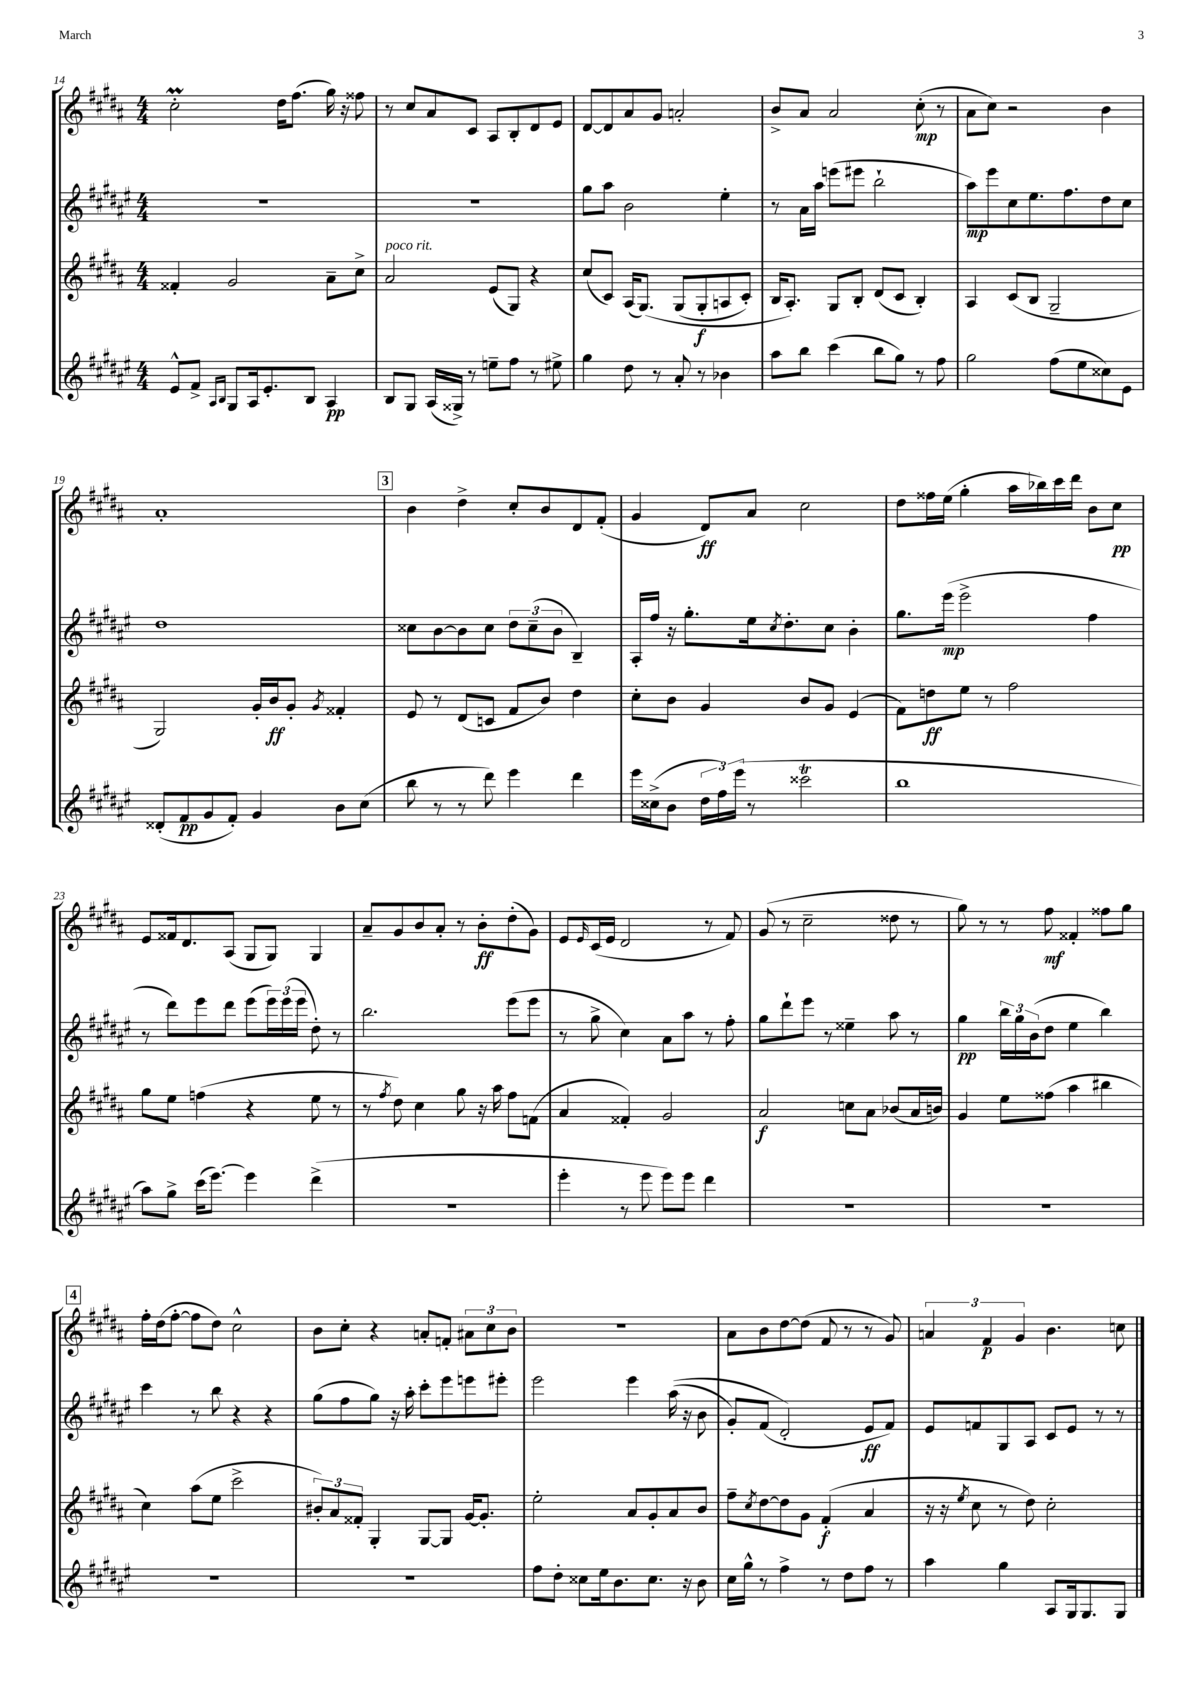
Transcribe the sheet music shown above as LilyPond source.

<<
\new StaffGroup <<
\new Staff = "s0" {
    \clef treble \key b \major \numericTimeSignature \time 4/4
    cis''2-.\prall dis''16 fis''8.( gis''16) r16 fisis''8 |
    r8 cis''8 ais'8 cis'8 ais8 b8-. dis'8 e'8 |
    dis'8~ dis'8 ais'8 gis'8 a'2-. |
    b'8-> ais'8 ais'2 cis''8-.\mp( r8 |
    ais'8 cis''8) r2 b'4 |
    ais'1-. |
    \mark \markup { \box "3" } b'4 dis''4-> cis''8-. b'8 dis'8 fis'8-.( |
    gis'4 dis'8\ff) ais'8 cis''2 |
    dis''8 fisis''16 e''16( gis''4-. ais''16 bes''16) cis'''16 dis'''16 b'8 cis''8\pp |
    e'8 fisis'16 dis'8. ais8( gis8 gis8) gis4 |
    ais'8-- gis'8 b'8 ais'8-. r8 b'8-.\ff dis''8-.( gis'8) |
    e'8 \grace { e'16 } cis'16( e'16 dis'2 r8 fis'8) |
    gis'8( r8 cis''2-- disis''8 r8 |
    gis''8) r8 r8 fis''8\mf fisis'4-. fisis''8 gis''8 |
    \mark \markup { \box "4" } fis''16-. dis''16( fis''8~-. fis''8 dis''8) cis''2-^ |
    b'8 cis''8-. r4 a'8-. f'8-. \tuplet 3/2 { ais'8 cis''8 b'8 } |
    R1 |
    ais'8 b'8 dis''8~ dis''8( fis'8 r8 r8 gis'8) |
    \tuplet 3/2 { a'4 fis'4\p gis'4 } b'4. c''8 \bar "|." |
}
\new Staff = "s1" {
    \clef treble \key fis \major \numericTimeSignature \time 4/4
    r1 |
    R1 |
    gis''8 ais''8 b'2 eis''4-. |
    r8 ais'16 ais''16 e'''8( eis'''8 b''2-! |
    ais''8\mp) eis'''8 cis''8 eis''8. fis''8. dis''8 cis''8 |
    dis''1 |
    \mark \markup { \box "3" } cisis''8 b'8~ b'8 cisis''8 \tuplet 3/2 { dis''8 cisis''8--( b'8 } b4--) |
    ais16-. fis''16 r16 gis''8.-. eis''16 \acciaccatura { cis''8 } dis''8.-. cis''8 b'4-. |
    gis''8. eis'''16\mp( eis'''2-> fis''4 |
    r8 dis'''8) eis'''8 dis'''8 eis'''8( \tuplet 3/2 { eis'''16) eis'''16( eis'''16 } dis''8-.) r8 |
    b''2. eis'''8( eis'''8 |
    r8 gis''8-> cis''4) ais'8 ais''8 r8 fis''8-. |
    gis''8 dis'''8-! eis'''8 r8 eisis''4-- ais''8 r8 |
    gis''4\pp \tuplet 3/2 { b''16 gis''16 b'16( } dis''8 eis''4 b''4) |
    \mark \markup { \box "4" } cis'''4 r8 b''8 r4 r4 |
    gis''8( fis''8 gis''8) r16 ais''16-. cis'''8-. eis'''8 e'''8 eis'''8-. |
    eis'''2 eis'''4 ais''16(\( r16 b'8 |
    gis'8-.) fis'8( dis'2-.\) eis'8\ff fis'8) |
    eis'8 f'8 gis8 ais8 cis'8 eis'8 r8 r8 \bar "|." |
}
\new Staff = "s2" {
    \clef treble \key b \major \numericTimeSignature \time 4/4
    fisis'4-. gis'2 ais'8-- cis''8-> |
    ais'2^\markup { \italic "poco rit." } e'8( gis8) r4 |
    cis''8( cis'8) ais16( gis8.)\( gis8( gis8-.\f a8 cis'8-.) |
    b16 ais8.-.\) gis8 b8-. dis'8( cis'8 b4-.) |
    ais4 cis'8( b8 gis2-- |
    gis2) gis'16-. b'16\ff gis'8-. \acciaccatura { gis'8 } fisis'4-. |
    \mark \markup { \box "3" } e'8 r8 dis'8( c'8 fis'8 b'8) dis''4 |
    cis''8-. b'8 gis'4 b'8 gis'8 e'4( |
    fis'8) d''8\ff e''8 r8 fis''2 |
    gis''8 e''8 f''4( r4 e''8 r8 |
    r8 \acciaccatura { fis''8 } dis''8) cis''4 gis''8 r16 ais''16 fis''8 f'8( |
    ais'4 fisis'4-.) gis'2 |
    ais'2\f c''8 ais'8 bes'8( ais'16 b'16) |
    gis'4 e''8 fisis''8( ais''4 bis''4 |
    \mark \markup { \box "4" } cis''4) ais''8( e''8 cis'''2-> |
    \tuplet 3/2 { bis'8-.) ais'8 fisis'8-. } gis4-. gis8~ gis8 gis'16~ gis'8.-. |
    e''2-. ais'8 gis'8-. ais'8 b'8 |
    fis''8-- \acciaccatura { cis''8 } dis''8~ dis''8 gis'8 fis'4-.\f( ais'4 |
    r16 r16 \acciaccatura { e''8 } cis''8 r8 dis''8) cis''2-. \bar "|." |
}
\new Staff = "s3" {
    \clef treble \key fis \major \numericTimeSignature \time 4/4
    eis'8-^ fis'8-> \grace { ais16 b16 } gis8 ais16 eis'8.-. b8 ais4\pp |
    b8 gis8 ais16( gisis16->) r8 e''8-- fis''8 r8 eis''8-> |
    gis''4 dis''8 r8 ais'8-. r8 bes'4 |
    ais''8 b''8 cis'''4( b''8 gis''8) r8 fis''8 |
    gis''2 fis''8( eis''8 cisis''8) eis'8 |
    disis'8-.( fis'8\pp gis'8 fis'8-.) gis'4 b'8 cis''8( |
    \mark \markup { \box "3" } b''8 r8 r8 dis'''8) eis'''4 dis'''4 |
    eis'''16 cisis''16->( b'8 \tuplet 3/2 { dis''16 fis''16) eis'''16( } r8 cisis'''2\trill |
    b''1 |
    ais''8) gis''8-> cis'''16( eis'''8.~) eis'''4 dis'''4->( |
    R1 |
    eis'''4-. r8 eis'''8 eis'''8) eis'''8 dis'''4 |
    R1 |
    R1 |
    \mark \markup { \box "4" } R1 |
    R1 |
    fis''8 dis''8-. cisis''8 eis''16 b'8. cisis''8. r16 b'8 |
    cis''16 gis''16-^ r8 fis''4-> r8 dis''8 fis''8 r8 |
    ais''4 gis''4 ais8 gis16 gis8. gis8 \bar "|." |
}
>>
>>
\layout { \context { \Score currentBarNumber = #14 } }
